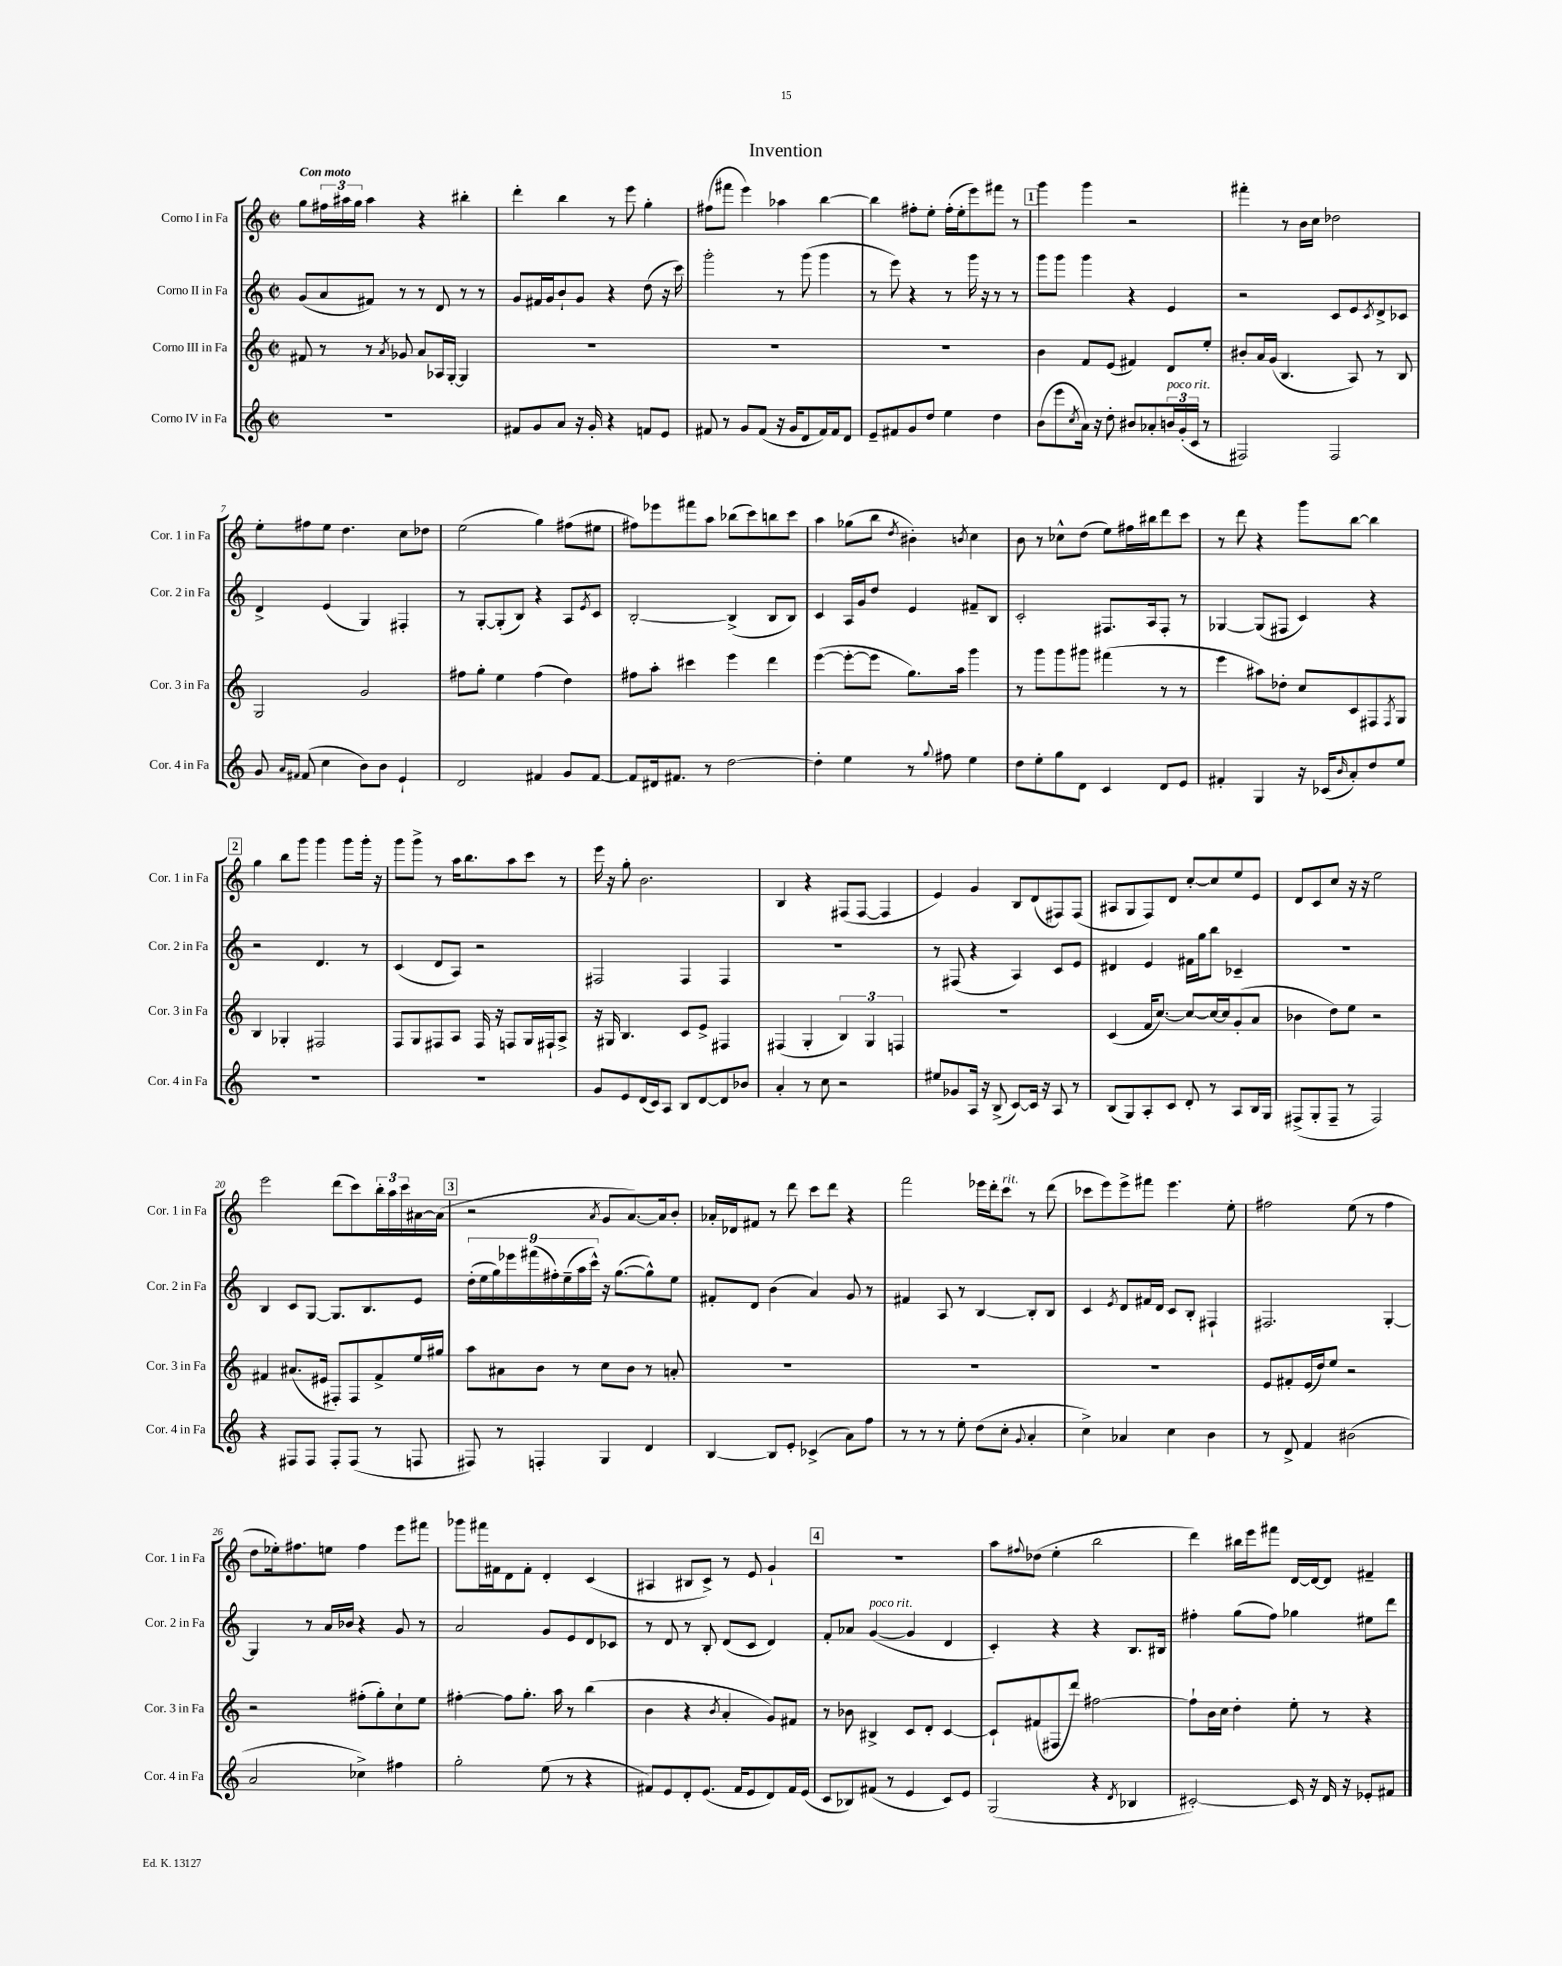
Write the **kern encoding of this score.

**kern	**kern	**kern	**kern
*staff4	*staff3	*staff2	*staff1
*clefG2	*clefG2	*clefG2	*clefG2
*k[]	*k[]	*k[]	*k[]
*M2/2	*M2/2	*M2/2	*M2/2
*met(c|)	*met(c|)	*met(c|)	*met(c|)
1r	8f#	(8g	8gg
.	8r	8a	24ff#
.	.	.	24aa#
.	.	.	24gg
.	8r	8f#)	4aa#
.	8qa	.	.
.	8g-	8r	.
.	8a	8r	4r
.	16A-	8d	.
.	[16G'	.	.
.	4G]	8r	4bb#'
.	.	8r	.
=	=	=	=
8f#	1r	8g	4ddd'
8g	.	16f#	.
.	.	16g	.
8a	.	8b`	4bb
16r	.	8g	.
16g'	.	.	.
4r	.	4r	8r
.	.	.	8eee
8f	.	(8dd	4gg'
8e	.	16r	.
.	.	16ccc)	.
=	=	=	=
8f#	1r	2ggg'	(8ff#
8r	.	.	8fff#
8g	.	.	4eee)
(8f#	.	.	.
16r	.	8r	4aa-
16g	.	.	.
8d	.	(8ggg	.
16f#)	.	4ggg	[4bb
16f#	.	.	.
8d	.	.	.
=	=	=	=
8e~	1r	8r	4bb]
8f#	.	8eee)	.
8g	.	4r	8ff#'
8dd	.	.	8ee'
4ee	.	8r	(16ff#'
.	.	.	16ee'
.	.	16ggg	8eee)
.	.	16r	.
4dd	.	8r	8fff#
.	.	8r	8r
=	=	=	=
(8b	4b	8ggg	4ggg
8eee	.	8ggg	.
8qcc	.	.	.
16a)	8f	4ggg	4ggg
16r	.	.	.
8dd'	(8e	.	.
8b#	4f#)	4r	2r
8a-'	.	.	.
24b	8d	4e	.
(24g'	.	.	.
24c	.	.	.
8r	8ee'	.	.
=	=	=	=
2F#)	8b#'	2r	4fff#'
.	16a	.	.
.	(16g	.	.
.	4.B	.	8r
.	.	.	16b
.	.	.	16cc
2F#	.	8c	2dd-
.	8A)	8e	.
.	.	8qc	.
.	8r	8d^	.
.	8B	8c-	.
=	=	=	=
8g	2G	4d^	8ee'
16qqa	.	.	.
16qqf#	.	.	.
(8f#	.	.	8ff#
4cc	.	(4e	8ee
.	.	.	4.dd
8b)	2g	4G)	.
8b	.	.	.
4e`	.	4F#'	8cc
.	.	.	8dd-
=	=	=	=
2d	8ff#	8r	(2ee
.	8gg'	[8G'	.
.	4ee	(8G']	.
.	.	8B)	.
4f#	(4ff#	4r	4gg)
8g	4dd)	8A	(8ff#
.	.	8qe	.
[8f#	.	8c	8ee#
=	=	=	=
8f#]	8ff#	[2B'	8ff#)
16d#	8aa'	.	8eee-
8.f#	.	.	.
.	4ccc#	.	8fff#
8r	.	.	8aa
[2dd	4eee	(4B^]	(8bb-
.	.	.	8ccc)
.	4ddd	8B	8bb
.	.	8B)	8ccc
=	=	=	=
4dd']	([4eee	4c	4aa
4ee	8eee'_	16A	(8gg-
.	.	16g	.
.	8eee]	8dd	8bb
.	.	.	8qdd
8r	8.gg)	4e	4b#')
8qqgg	.	.	.
8ff#	.	.	.
.	16aa	.	.
.	.	.	8qb
4ee	4ggg	8f#~	4cc
.	.	8B	.
=	=	=	=
8dd	8r	2c'	8b
8ee'	8ggg	.	8r
8gg	8ggg	.	8cc-^^
8d	8ggg#	.	(8dd
4c	(4fff#	8.F#	8ee)
.	.	.	16ff#
.	.	16A	16bb#
8d	8r	8F#'	8ddd
8e	8r	8r	8ccc
=	=	=	=
4f#'	4eee	[4G-	8r
.	.	.	8ddd
4G	8aa#)	(8G-]	4r
.	8dd-'	8F#	.
16r	8cc	4c)	8ggg
(16c-	.	.	.
16qqb	.	.	.
8a')	8c	.	[8bb
8dd	8F#	4r	4bb]
.	8qF#	.	.
8ee	8G	.	.
=	=	=	=
1r	4B	2r	4gg
.	4G-'	.	8bb
.	.	.	8ggg
.	2F#	4.d	4ggg
.	.	.	8ggg
.	.	8r	16ggg'
.	.	.	16r
=	=	=	=
1r	8F	(4c	8ggg
.	8G	.	8ggg^
.	8F#	8d	8r
.	8A	8A)	16aa
.	.	.	8.bb
.	16F#	2r	.
.	16r	.	.
.	8F	.	8aa
.	16G	.	8ccc
.	16F#`	.	.
.	8A^	.	8r
=	=	=	=
8g	16r	2F#	16eee
.	16G#	.	16r
8e	4.B	.	8gg'
(16d	.	.	2.b
16c)	.	.	.
8A	.	.	.
8B	8c	4F#	.
[8d	8e^	.	.
8d]	4F#	4F#	.
8b-	.	.	.
=	=	=	=
4a'	(4F#	1r	4B
8r	4G'	.	4r
8cc	.	.	.
2r	6B)	.	(8F#
.	.	.	[8F#
.	6G	.	.
.	.	.	4F#]
.	6F	.	.
=	=	=	=
8ee#	1r	8r	4e)
8g-	.	(8F#	.
16A	.	4r	4g
16r	.	.	.
(8B^	.	.	.
[8c)	.	4A)	8B
16c]	.	.	(8d
16r	.	.	.
8A	.	8c	8F#)
8r	.	8e	(8F#
=	=	=	=
(8B	(4c	4d#	8A#
8G)	.	.	8G
8A'	16f	4e	8F)
.	[8.cc)	.	.
8c	.	.	8d
8d'	8cc_	16f#	[8cc'
.	.	16gg	.
8r	16cc_	8bb	8cc]
.	16cc]	.	.
8A	(8g'	4c-~	8ee
16B	8a	.	8e
16G	.	.	.
=	=	=	=
(8F#^	4b-	1r	8d
8G'	.	.	8c
8F#~	8dd)	.	8cc
8r	8ee	.	16r
.	.	.	16r
2F#)	2r	.	2ee
=	=	=	=
4r	4f#	4B	2eee
8F#	(8.a#	8c	.
8F#	.	[8G	.
.	16e#	.	.
8F#'	8F#')	8.G]	(8ddd
(8F#	8F#	.	8ccc)
.	.	8.B	.
8r	8f#^	.	24bb'
.	.	.	24aa
.	.	.	24ccc
8F	16ee	8e	[16a#
.	16gg#	.	(16a#]
=	=	=	=
8F#)	8aa	(18dd'	2r
.	.	18ee	.
.	.	18gg)	.
8r	8a#	.	.
.	.	18eee-	.
.	.	(18fff#	.
4F'	8b	.	.
.	.	18ff#')	.
.	.	(18ee~	.
.	8r	.	.
.	.	18aa	.
.	.	18ccc^^)	.
.	.	.	8qa
4G	8cc	16r	8g
.	.	([8.gg	.
.	8b	.	[8.a)
4d	8r	8gg^^])	.
.	.	.	16a]
.	8a'	8ee	8b'
=	=	=	=
[4B	1r	8f#'	16a-'
.	.	.	16d-
.	.	8d	8f#
8B]	.	(4b	8r
8e'	.	.	8ddd
(4c-^	.	4a)	8ccc
.	.	.	8ddd
8a)	.	8g	4r
8ff	.	8r	.
=	=	=	=
8r	1r	4f#	2fff
8r	.	.	.
8r	.	8A	.
8ee'	.	8r	.
(8dd	.	[4B	16eee-
.	.	.	16ddd'
8cc'	.	.	8ccc
8qqg	.	.	.
4a'	.	8B']	8r
.	.	8B	(8ddd
=	=	=	=
4cc^)	1r	4c	8ccc-
.	.	.	8eee)
.	.	8qe	.
4a-	.	8d	8eee^
.	.	16f#	8fff#
.	.	16d	.
4cc	.	8c	4.eee
.	.	8B'	.
4b	.	4F#`	.
.	.	.	8ee'
=	=	=	=
8r	8e	2.F#	2ff#
8d^	8f#'	.	.
4f	(16e	.	.
.	16dd)	.	.
.	8ee	.	.
(2b#	2r	.	(8ee
.	.	.	8r
.	.	[4G'	4ff#
=	=	=	=
2a	2r	4G]	8dd
.	.	.	16ee-')
.	.	.	8.ff#
.	.	8r	.
.	.	16a	8ee
.	.	16b-	.
4cc-^)	(8ff#'	4r	4ff#
.	8gg')	.	.
4ff#	8cc`	8g	8eee
.	8ee	8r	8fff#
=	=	=	=
2gg'	[4ff#'	2a	8ggg-
.	.	.	16fff#
.	.	.	16f#
.	8ff#]	.	8d
.	8.gg'	.	8f#'
(8ee	.	8g	4d'
.	16aa	.	.
8r	8r	8e	.
4r	(4bb	8d	(4c
.	.	8c-	.
=	=	=	=
8f#)	4b	8r	4A#
8e	.	8d	.
8d'	4r	8r	8B#
(8.e	.	8B'	8c^)
.	8qb	.	.
.	4a'	(8d	8r
16f#	.	.	.
8e	.	8c	8e
8d)	8g)	4d)	4g`
16f#	8f#	.	.
(16e	.	.	.
=	=	=	=
8c	8r	8f'	1r
8B-)	8b-	8a-	.
(8f#	4B#^	([4g	.
8r	.	.	.
4e	8c	4g]	.
.	8d'	.	.
8c)	[4c	4d	.
8e	.	.	.
=	=	=	=
(2G	8c`]	4c')	8aa
.	.	.	8qqff#
.	(8f#	.	(8dd-
.	8F#	4r	4ee'
.	8ddd)	.	.
4r	[2ff#	4r	2bb
8qd	.	.	.
4B-	.	8.B	.
.	.	16B#	.
=	=	=	=
[2c#')	8ff#`]	4ff#'	4ddd)
.	16b	.	.
.	16cc	.	.
.	4dd'	(8gg	16bb#
.	.	.	16eee
.	.	8ff#)	8fff#
16c#]	8ee'	4gg-	[16d
16r	.	.	16d_
16d	8r	.	8d]
16r	.	.	.
8e-'	4r	8ee#	4f#~
8f#	.	8ddd	.
==	==	==	==
*-	*-	*-	*-
